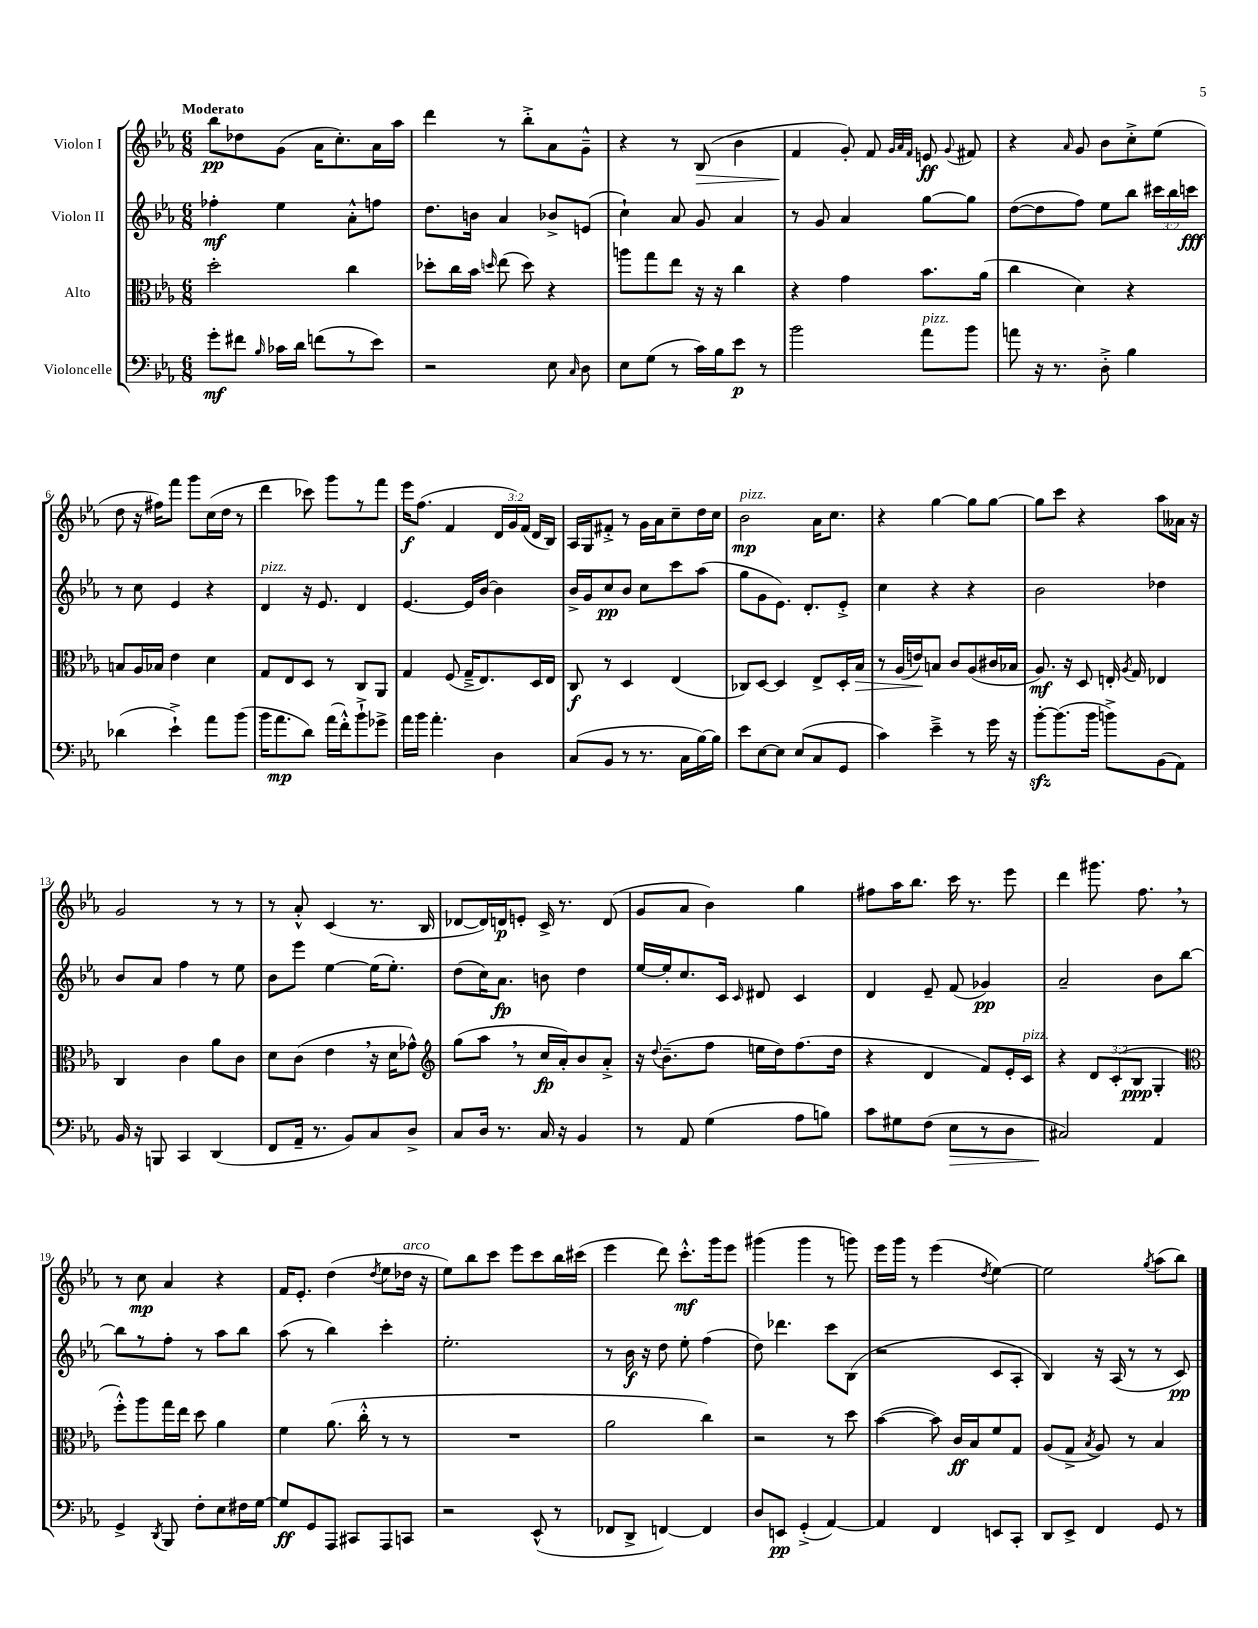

**kern	**kern	**kern	**kern
*staff4	*staff3	*staff2	*staff1
*clefF4	*clefC3	*clefG2	*clefG2
*k[b-e-a-]	*k[b-e-a-]	*k[b-e-a-]	*k[b-e-a-]
*M6/8	*M6/8	*M6/8	*M6/8
8g'	2dd'	4ff-'	8bb-
8f#	.	.	8dd-
16qqB-	.	.	.
16c-	.	4ee-	(8g
16d	.	.	.
(8f	.	.	16a-
.	.	.	8.cc')
8r	4cc	8a-'^^	.
8e-)	.	8ff	16a-
.	.	.	16aa-
=	=	=	=
2r	8dd-'	8.dd	4ddd
.	16cc	.	.
.	16b-	16b	.
.	16qqdd	.	.
.	(8ee-	4a-	8r
.	8dd)	.	8bb-'^
8E-	4r	8b-^	8a-
16qqC	.	.	.
8D	.	(8e	8g~^^
=	=	=	=
8E-	8aa	4cc`)	4r
(8G	8gg	.	.
8r	8ee-	8a-	8r
16c)	16r	8g	(8B-
16B-	16r	.	.
8e-	4cc	4a-	4b-
8r	.	.	.
=	=	=	=
2b-	4r	8r	4f
.	.	8g	.
.	4g	4a-	8g')
.	.	.	8f
.	.	.	32qqg
.	.	.	32qqa-
.	.	.	32qqf
8a-	8.b-	[8gg	8e
.	.	.	8qqg
8b-	.	8gg]	8f#
.	(16a-	.	.
=	=	=	=
8a	4cc	([8dd	4r
16r	.	8dd]	.
8.r	.	.	.
.	.	.	16qqa-
.	4d)	8ff)	8g
8D'^	.	8ee-	8b-
4B-	4r	8bb-	8cc'^
.	.	24ccc#	(8ee-
.	.	24bb-	.
.	.	24ccc	.
=	=	=	=
(4d-	8B	8r	8dd
.	16A-	8cc	16r
.	16B-	.	16ff#)
4e-`^)	4e-	4e-	8fff
.	.	.	8ggg
8a-	4d	4r	(16cc
.	.	.	16dd
(8b-	.	.	8r
=	=	=	=
16b-	8G	4d	4ddd
8.a-	.	.	.
.	8E-	.	.
8d)	8D	16r	8ccc-)
.	.	8.e-	.
(16a-	8r	.	8ggg
16f'^^)	.	.	.
8b-`^	8C	4d	8r
8g-^	8AA-	.	8fff
=	=	=	=
16a-	4G	[4.e-	16eee-
16b-	.	.	(8.ff
4.a-'	.	.	.
.	(8F	.	4f
.	16G~^	16e-]	.
.	8.E-)	[16b-	.
4D	.	4b-]	24d
.	.	.	24g)
.	.	.	(24f
.	16D	.	16d
.	16E-	.	16B-)
=	=	=	=
(8C	8C	16b-^	16A-
.	.	16g	16G
8BB-	8r	8cc	8f#'^
8r	4D	8b-	8r
8.r	.	8cc	16g
.	.	.	16a-
.	(4E-	8ccc	8cc~
16C	.	.	.
[16B-)	.	(8aa-	16dd
16B-]	.	.	16cc
=	=	=	=
8e-	8C-)	8gg	2b-
[8E-	[8D	8g	.
8E-]	4D]	8.e-)	.
(8E-	.	.	.
.	.	8.d'	.
8C	8E-^	.	16a-
.	.	.	8.cc
8GG	16D'	8e-'^	.
.	16B-	.	.
=	=	=	=
4c)	8r	4cc	4r
.	(16A-	.	.
.	16e)	.	.
4e-~^	8B	4r	[4gg
.	8c	.	.
8r	(8A-	4r	8gg]
16g	16c#	.	[8gg
16r	16B-	.	.
=	=	=	=
[8b-'	8.A-)	2b-	8gg]
(8.b-]	.	.	8ccc
.	16r	.	.
.	8D	.	4r
16b-	.	.	.
8b^)	16E'	.	.
.	8qA-	.	.
.	16G	.	.
(8BB-	4E-	4dd-	8aa-
8AA-)	.	.	16a--
.	.	.	16r
=	=	=	=
16BB-	4C	8b-	2g
16r	.	.	.
8BBB	.	8a-	.
4CC	4c	4ff	.
(4DD	8a-	8r	8r
.	8c	8ee-	8r
=	=	=	=
8FF	8d	8b-	8r
16AA-~	(8c	8eee-	8a-'^^
8.r	.	.	.
.	4e-	[4ee-	(4c
8BB-)	.	.	.
8C	16r	(16ee-]	8.r
.	16d	8.ee-')	.
8D^	8g-^^)	.	.
.	.	.	16B-
=	=	=	=
*	*clefG2	*	*
8C	(8gg	(8dd	[8d-
16D	8aa-	16cc)	16d-])
8.r	.	8.a-	16d
.	8r	.	8e'
16C	16cc	8b	16c^
16r	16a-')	.	8.r
4BB-	8b-	4dd	.
.	8a-'^	.	(8d
=	=	=	=
8r	16r	[16ee-	8g
.	8qqdd	.	.
.	(8.b-~	16ee-']	.
8AA-	.	8.cc	8a-
(4G	8ff	.	4b-)
.	.	16c	.
.	.	16qqc	.
.	16ee	8d#	.
.	16dd)	.	.
8A-	(8.ff	4c	4gg
8B)	.	.	.
.	16dd	.	.
=	=	=	=
8c	4r	4d	8ff#
8G#	.	.	16aa-
.	.	.	8.bb-
(8F	4d	8e-~	.
8E-	.	(8f	16ccc
.	.	.	8.r
8r	8f)	4g-)	.
8D	16e-'	.	8eee-
.	16c	.	.
=	=	=	=
2C#)	4r	2a-~	4ddd
.	12d	.	8.ggg#
.	(12c'	.	.
.	12B-	.	.
.	.	.	8.ff
4AA-	4G'	8b-	.
.	.	[8bb-	8r
=	=	=	=
*	*clefC3	*	*
4GG^	8ff'^^)	8bb-]	8r
.	8aa-	8r	8cc
8qDD	.	.	.
8BBB-	16gg	8ff'	4a-
.	16ee-	.	.
8F'	8dd	8r	.
8E-	4a-	8aa-	4r
16F#	.	8bb-	.
[16G	.	.	.
=	=	=	=
8G]	4f	(8aa-	16f
.	.	.	8.e-'
8GG	.	8r	.
8AAA-	(8.a-	4bb-)	(4dd
8CC#	.	.	.
.	16cc'^^	.	.
.	.	.	8qdd
8AAA-	8r	4ccc'	8ee-
8CC	8r	.	16dd-
.	.	.	16r
=	=	=	=
2r	2.r	2.ee-'	8ee-)
.	.	.	8bb-
.	.	.	8ccc
.	.	.	8eee-
(8EE-^^	.	.	8ccc
8r	.	.	16bb-
.	.	.	(16ccc#
=	=	=	=
8FF-	2a-	8r	4eee-
8DD^	.	16b-	.
.	.	16r	.
[4FF)	.	8dd	8ddd)
.	.	8ee-'	8.ccc'^^
4FF]	4cc)	(4ff	.
.	.	.	16ggg
.	.	.	8eee-
=	=	=	=
8D	2r	8dd)	(4ggg#
8EE	.	4.ddd-	.
(4GG'^	.	.	4ggg#
[4AA-)	8r	8ccc	8r
.	8dd	(8B-	8ggg)
=	=	=	=
4AA-]	([4b-	2r	16eee-
.	.	.	16ggg
.	.	.	8r
4FF	8b-])	.	(4eee-
.	16c	.	.
.	16B-	.	.
.	.	.	8qdd
8EE	8f	8c	[4ee-)
8CC'	8G	8A-'	.
=	=	=	=
8DD	(8A-	4B-)	2ee-]
8EE-^	8G^	.	.
.	8qB-	.	.
4FF	8A-)	16r	.
.	.	(16A-	.
.	8r	8r	.
.	.	.	8qgg
8GG	4B-	8r	(8aa-
8r	.	8c)	8bb-)
==	==	==	==
*-	*-	*-	*-
